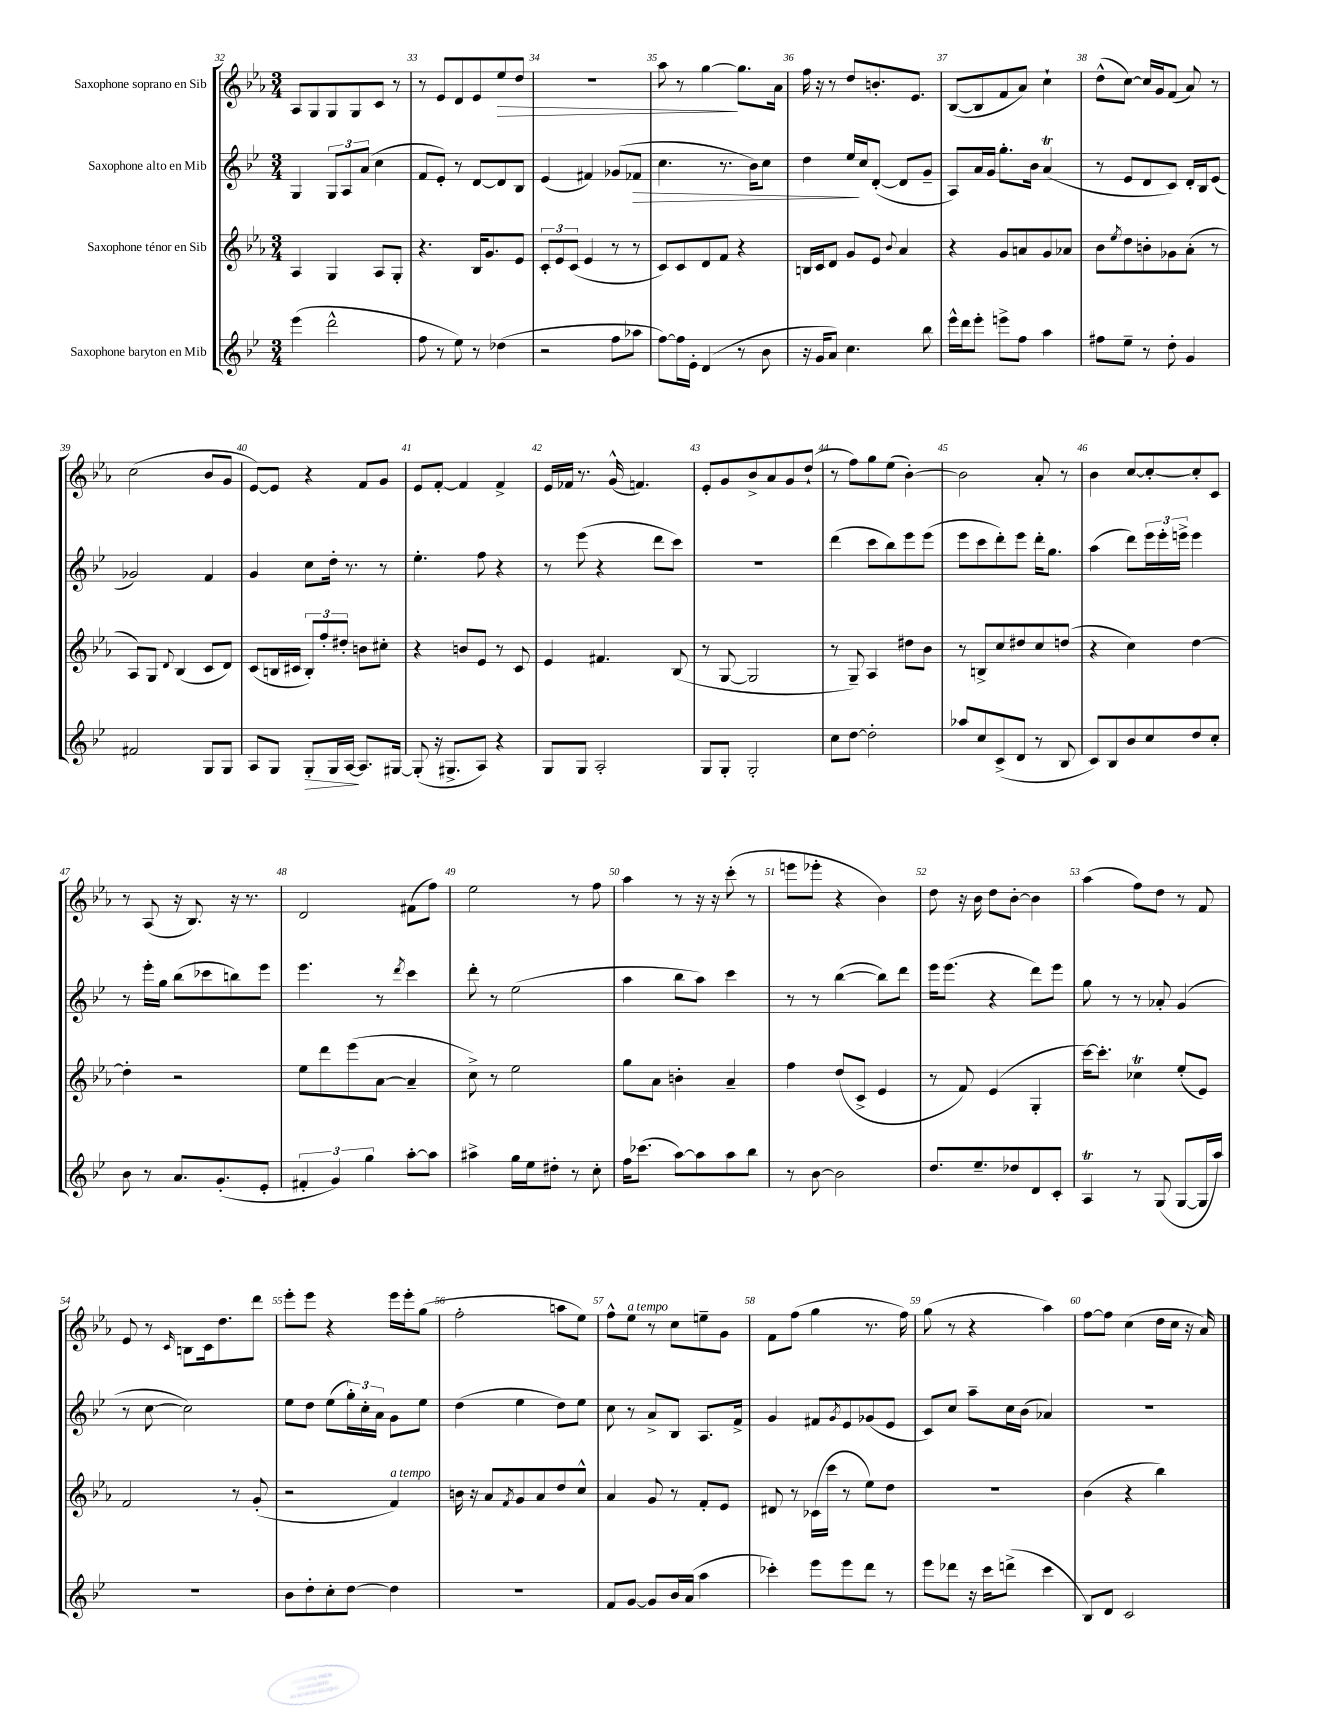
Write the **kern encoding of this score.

**kern	**dynam	**kern	**kern	**dynam	**kern	**dynam
*part4	*part4	*part3	*part2	*part2	*part1	*part1
*staff4	*staff4	*staff3	*staff2	*staff2	*staff1	*staff1
*I"Saxophone baryton en Mib	*	*I"Saxophone ténor en Sib	*I"Saxophone alto en Mib	*	*I"Saxophone soprano en Sib	*
*clefG2	*	*clefG2	*clefG2	*	*clefG2	*
*k[b-e-]	*	*k[b-e-a-]	*k[b-e-]	*	*k[b-e-a-]	*
*M3/4	*	*M3/4	*M3/4	*	*M3/4	*
=32	=32	=32	=32	=32	=32	=32
(4eee-\	.	4A-/	4G/	.	8A-/L	.
.	.	.	.	.	8G/	.
2ddd^^\	.	4G/	12G/L	.	8G/	.
.	.	.	12A/	.	.	.
.	.	.	.	.	8G/	.
.	.	.	(12a/J	.	.	.
.	.	8A-/L	4cc\	.	8c/J	.
.	.	8G'/J	.	.	8r	.
=33	=33	=33	=33	=33	=33	=33
8ff\	.	4.r	8f/L	.	8r	.
8r	.	.	8e-'/J)	.	8e-/L	.
8ee-\)	.	.	8r	.	8d/	.
8r	.	16B-/KL	[8d/L	.	8e-/	.
.	.	8.g/	.	.	.	.
!	!	!	!	!	!	!LO:HP:b
(4dd-X\	.	.	8d/]	.	8ee-/	>
.	.	8e-/J	8B-/J	.	8dd/J	.
=34	=34	=34	=34	=34	=34	=34
2r	.	12c'/L	(4e-/	.	2.r	.
.	.	12e-/	.	.	.	.
.	.	(12c/J	.	.	.	.
.	.	4e-/	4f#X/)	.	.	.
8ff\L	.	8r	(8g-X/L	.	.	.
!	!	!	!	!LO:HP:b	!	!
8aa-X\J	.	8r	8f-X/J	>	.	.
=35	=35	=35	=35	=35	=35	=35
[8ff\L)	.	8c/L)	4.cc\	.	8aa-\	.
16ff\L]	.	8c/	.	.	8r	.
16e-'\JJ	.	.	.	.	.	.
(4d/	.	8d/	.	.	[4gg\	.
.	.	8f/J	8.r	.	.	.
8r	.	4r	.	.	8.gg\L]	]
.	.	.	16b-\KL)	.	.	.
8b-\	.	.	8cc\J	.	.	.
.	.	.	.	.	16a-\Jk	.
=36	=36	=36	=36	=36	=36	=36
16r	.	16Bn/LL	4dd\	.	16ff\	.
16g/KL	.	16c/J	.	.	16r	.
8a/J)	.	8d/J	.	.	8r	.
4.cc\	.	8g/L	16ee-/LL	.	8dd/L	.
.	.	.	16cc/J	]	.	.
.	.	8e-/J	([8d'/J	.	8.bn'/	.
.	.	8qqb-/	.	.	.	.
.	.	4a-/	8d/L]	.	.	.
.	.	.	.	.	8.e-/J	.
8bb-\	.	.	8g~/J	.	.	.
=37	=37	=37	=37	=37	=37	=37
16eee-^^\LL	.	4r	8A/L)	.	([8B-/L	.
16ddd\J	.	.	.	.	.	.
8eee-'\J	.	.	16a/L	.	8B-/]	.
.	.	.	16g/JJ	.	.	.
8eeen^\L	.	8g/L	8.gg'\L	.	8f/	.
8ff\J	.	8an/	.	.	8a-/J)	.
.	.	.	16b-\Jk	.	.	.
4aa\	.	8g/	(4at/	.	4cc`\	.
.	.	8a-X/J	.	.	.	.
=38	=38	=38	=38	=38	=38	=38
8ff#X\L	.	8b-\L	8r	.	(8dd^^\L	.
.	.	8qee-/	.	.	.	.
8ee-~\J	.	8dd\	8e-/L	.	[8cc\J)	.
8r	.	8bn'\	8d/	.	16cc/LL]	.
.	.	.	.	.	16g/J	.
8dd'\	.	8g-X\	8c/J)	.	(8f/J	.
4g/	.	(8a-'\J	16d'/LL	.	8a-/)	.
.	.	.	16B-/J	.	.	.
.	.	8r	(8e-/J	.	8r	.
!!LO:LB:g=z
=39	=39	=39	=39	=39	=39	=39
2f#X/	.	8A-/L)	2g-X/)	.	(2cc\	.
.	.	8G/J	.	.	.	.
.	.	8qqd/	.	.	.	.
.	.	(4B-/	.	.	.	.
8G/L	.	8c/L	4f/	.	8b-/L	.
8G/J	.	8d/J)	.	.	8g/J	.
=40	=40	=40	=40	=40	=40	=40
8A/L	.	(8c/L	4g/	.	[8e-/L)	.
8G/J	.	16Bn/L	.	.	8e-/J]	.
.	.	16c#X/JJ	.	.	.	.
!	!LO:HP:b	!	!	!	!	!
8G'/L	>	12B'/L)	8cc\L	.	4r	.
.	.	12ff'/	.	.	.	.
16G/L	.	.	16dd'\Jk	.	.	.
.	.	12dd#X'/J	.	.	.	.
[16A/JJ	.	.	8.r	.	.	.
8.A/L]	]	8bn\L	.	.	8f/L	.
.	.	8cc#X'\J	8r	.	8g/J	.
[16G#X/Jk	.	.	.	.	.	.
=41	=41	=41	=41	=41	=41	=41
(8G#'/]	.	4r	4.ee-'\	.	8e-/L	.
16r	.	.	.	.	[8f'/J	.
8.G#X^/L	.	.	.	.	.	.
.	.	8bn/L	.	.	4f/]	.
8A/J)	.	8e-/J	8ff\	.	.	.
4r	.	8r	4r	.	4f^/	.
.	.	8c/	.	.	.	.
=42	=42	=42	=42	=42	=42	=42
8G/L	.	4e-/	8r	.	16e-/LL	.
.	.	.	.	.	16f-X/JJ	.
8G/J	.	.	(8eee-\	.	8.r	.
2A'/	.	4.f#X/	4r	.	.	.
.	.	.	.	.	(16g^^/	.
.	.	.	.	.	4.fn/)	.
.	.	.	8ddd\L	.	.	.
.	.	(8B-/	8ccc\J)	.	.	.
=43	=43	=43	=43	=43	=43	=43
8G/L	.	8r	2.r	.	8e-'/L	.
8G'/J	.	[8G/	.	.	8g/	.
2G'/	.	2G/]	.	.	8b-^/	.
.	.	.	.	.	8a-/	.
.	.	.	.	.	8g/	.
.	.	.	.	.	(8dd`/J	.
=44	=44	=44	=44	=44	=44	=44
8cc\L	.	8r	(4ddd\	.	8r	.
[8dd\J	.	8G~/)	.	.	8ff\L)	.
2dd'\]	.	4A-/	8ccc\L	.	8gg\	.
.	.	.	8bb-\)	.	(8ee-\J	.
.	.	8dd#X\L	8eee-\	.	[4b-'\)	.
.	.	8b-\J	(8eee-\J	.	.	.
=45	=45	=45	=45	=45	=45	=45
8aa-X/L	.	8r	8eee-\L	.	2b-\]	.
8cc/	.	8Bn^/L	8ccc\	.	.	.
(8c^/	.	8cc/	8ddd'\)	.	.	.
8d/J	.	8dd#X/	8eee-\J	.	.	.
8r	.	8cc/	16ddd'\KL	.	8a-'/	.
.	.	.	8.gg\J	.	.	.
8B-/	.	(8ddn/J	.	.	8r	.
=46	=46	=46	=46	=46	=46	=46
8c/L)	.	4r	(4aa\	.	4b-\	.
8B-/	.	.	.	.	.	.
8b-/	.	4cc\)	8ddd\L)	.	[8cc/L	.
8cc/	.	.	24eee-\L	.	8cc'/_	.
.	.	.	24eee-'\	.	.	.
.	.	.	24eeen^\JJ	.	.	.
8dd/	.	[4dd\	4eee\	.	8cc'/]	.
8cc'/J	.	.	.	.	8c/J	.
!!LO:LB:g=z
=47	=47	=47	=47	=47	=47	=47
8b-\	.	4dd'\]	8r	.	8r	.
8r	.	.	16eee-'\LL	.	(8A-/	.
.	.	.	16gg\JJ	.	.	.
8.a/L	.	2r	(8bb-\L	.	16r	.
.	.	.	.	.	8.B-/)	.
.	.	.	8ccc-X\	.	.	.
(8.g'/	.	.	.	.	.	.
.	.	.	8bbn\)	.	16r	.
.	.	.	.	.	8.r	.
8e-'/J	.	.	8eee-\J	.	.	.
=48	=48	=48	=48	=48	=48	=48
6f#X'/	.	8ee-\L	4.eee-\	.	2d/	.
.	.	8ddd\	.	.	.	.
6g/)	.	.	.	.	.	.
.	.	(8eee-\	.	.	.	.
6gg\	.	.	.	.	.	.
.	.	[8a-\J	8r	.	.	.
.	.	.	8qddd/	.	.	.
[8aa'\L	.	4a-~/]	4ccc\	.	(8f#X\L	.
8aa\J]	.	.	.	.	8ff\J)	.
=49	=49	=49	=49	=49	=49	=49
4aa#X^\	.	8cc^\)	8ddd'\	.	2ee-\	.
.	.	8r	8r	.	.	.
16gg\LL	.	2ee-\	(2ee-\	.	.	.
16ee-\J	.	.	.	.	.	.
8dd#X'\J	.	.	.	.	.	.
8r	.	.	.	.	8r	.
8cc'\	.	.	.	.	8ff\	.
=50	=50	=50	=50	=50	=50	=50
16ff\KL	.	8gg\L	4aa\	.	4aa-\	.
(8.ccc-X\J	.	.	.	.	.	.
.	.	8a-\J	.	.	.	.
[8aa\L)	.	4bn'\	8bb-\L	.	8r	.
8aa\]	.	.	8aa\J)	.	16r	.
.	.	.	.	.	16r	.
8aa\	.	4a-~/	4ccc\	.	(8ccc'\	.
8bb-\J	.	.	.	.	8r	.
=51	=51	=51	=51	=51	=51	=51
8r	.	4ff\	8r	.	8eeen\L	.
[8b-\	.	.	8r	.	8eee-X'\J	.
2b-\]	.	(8dd/L	([4bb-\	.	4r	.
.	.	8c^/J	.	.	.	.
.	.	4e-/	8bb-\L])	.	4b-\)	.
.	.	.	8ddd\J	.	.	.
=52	=52	=52	=52	=52	=52	=52
8.dd/L	.	8r	16eee-\KL	.	8dd\	.
.	.	.	(8.eee-\J	.	.	.
.	.	8f/)	.	.	16r	.
8.ee-~/	.	.	.	.	16b-\	.
.	.	(4e-/	4r	.	8dd\L	.
8dd-X/	.	.	.	.	[8b-'\J	.
8d/	.	4G'/	8ddd\L)	.	4b-\]	.
8c'/J	.	.	8eee-\J	.	.	.
=53	=53	=53	=53	=53	=53	=53
4At/	.	[16ccc\KL)	8gg\	.	(4aa-\	.
.	.	8.ccc'\J]	.	.	.	.
.	.	.	8r	.	.	.
8r	.	4cc-XT\	8r	.	8ff\L)	.
(8G/	.	.	8a-X'/	.	8dd\J	.
[8G/L	.	(8ee-'/L	(4g/	.	8r	.
16G/L]	.	8e-/J)	.	.	8f/	.
16aa/JJ)	.	.	.	.	.	.
!!LO:LB:g=z
=54	=54	=54	=54	=54	=54	=54
2.r	.	2f/	8r	.	8e-/	.
.	.	.	[8cc\	.	8r	.
.	.	.	.	.	16qqc/	.
.	.	.	2cc\])	.	8Bn\L	.
.	.	.	.	.	16c\k	.
.	.	.	.	.	8.dd\	.
.	.	8r	.	.	.	.
.	.	(8g'/	.	.	8ddd\J	.
=55	=55	=55	=55	=55	=55	=55
8b-\L	.	2r	8ee-\L	.	8eee-'\L	.
8dd'\	.	.	8dd\J	.	8eee-\J	.
8cc'\	.	.	(8ee-\L	.	4r	.
[8dd\J	.	.	24gg'\L)	.	.	.
.	.	.	24cc'\	.	.	.
.	.	.	24a\JJ	.	.	.
!	!	!LO:TX:a:i:t=a tempo	!	!	!	!
4dd\]	.	4f/)	8g\L	.	16eee-\LL	.
.	.	.	.	.	16eee-'\J	.
.	.	.	8ee-\J	.	(8gg\J	.
=56	=56	=56	=56	=56	=56	=56
2.r	.	16bn\	(4dd\	.	2ff'\	.
.	.	16r	.	.	.	.
.	.	8a-/L	.	.	.	.
.	.	8qf/	.	.	.	.
.	.	8g/	4ee-\	.	.	.
.	.	8a-/	.	.	.	.
.	.	8dd/	8dd\L)	.	8aan\L	.
.	.	8cc^^/J	8ee-\J	.	8ee-\J)	.
=57	=57	=57	=57	=57	=57	=57
8f/L	.	4a-/	8cc\	.	8ff^^\L	.
!	!	!	!	!	!LO:TX:a:i:t=a tempo	!
[8g/J	.	.	8r	.	8ee-\J	.
8g/L]	.	8g/	8a^/L	.	8r	.
16b-/L	.	8r	8B-/J	.	8cc\L	.
(16a/JJ	.	.	.	.	.	.
4aa\	.	8f'/L	8.A/L	.	8een~\	.
.	.	8e-/J	.	.	8g\J	.
.	.	.	16f^/Jk	.	.	.
=58	=58	=58	=58	=58	=58	=58
4ccc-X'\)	.	8d#X/	4g/	.	8f\L	.
.	.	8r	.	.	(8ff\J	.
8eee-\L	.	(16c-X\LL	8f#X/L	.	4gg\	.
.	.	16ccc\JJ	.	.	.	.
.	.	.	8qg/	.	.	.
8eee-\	.	8r	8e-/	.	.	.
8ddd\J	.	8ee-\L)	(8g-X/	.	8.r	.
8r	.	8dd\J	8e-/J	.	.	.
.	.	.	.	.	16ff\)	.
=59	=59	=59	=59	=59	=59	=59
8eee-\L	.	2.r	8c/L)	.	(8gg\	.
8ddd-X\J	.	.	8cc/J	.	8r	.
16r	.	.	8aa~\L	.	4r	.
16ccc\KL	.	.	.	.	.	.
(8dddn^\J	.	.	16cc\L	.	.	.
.	.	.	(16b-\JJ	.	.	.
4ccc\	.	.	4a-X/)	.	4aa-\)	.
=60	=60	=60	=60	=60	=60	=60
8B-/L)	.	(4b-\	2.r	.	[8ff\L	.
8d/J	.	.	.	.	8ff\J]	.
2c/	.	4r	.	.	(4cc\	.
.	.	4bb-\)	.	.	16dd\LL	.
.	.	.	.	.	16cc\JJ	.
.	.	.	.	.	16r	.
.	.	.	.	.	16a-/)	.
==	==	==	==	==	==	==
*-	*-	*-	*-	*-	*-	*-
